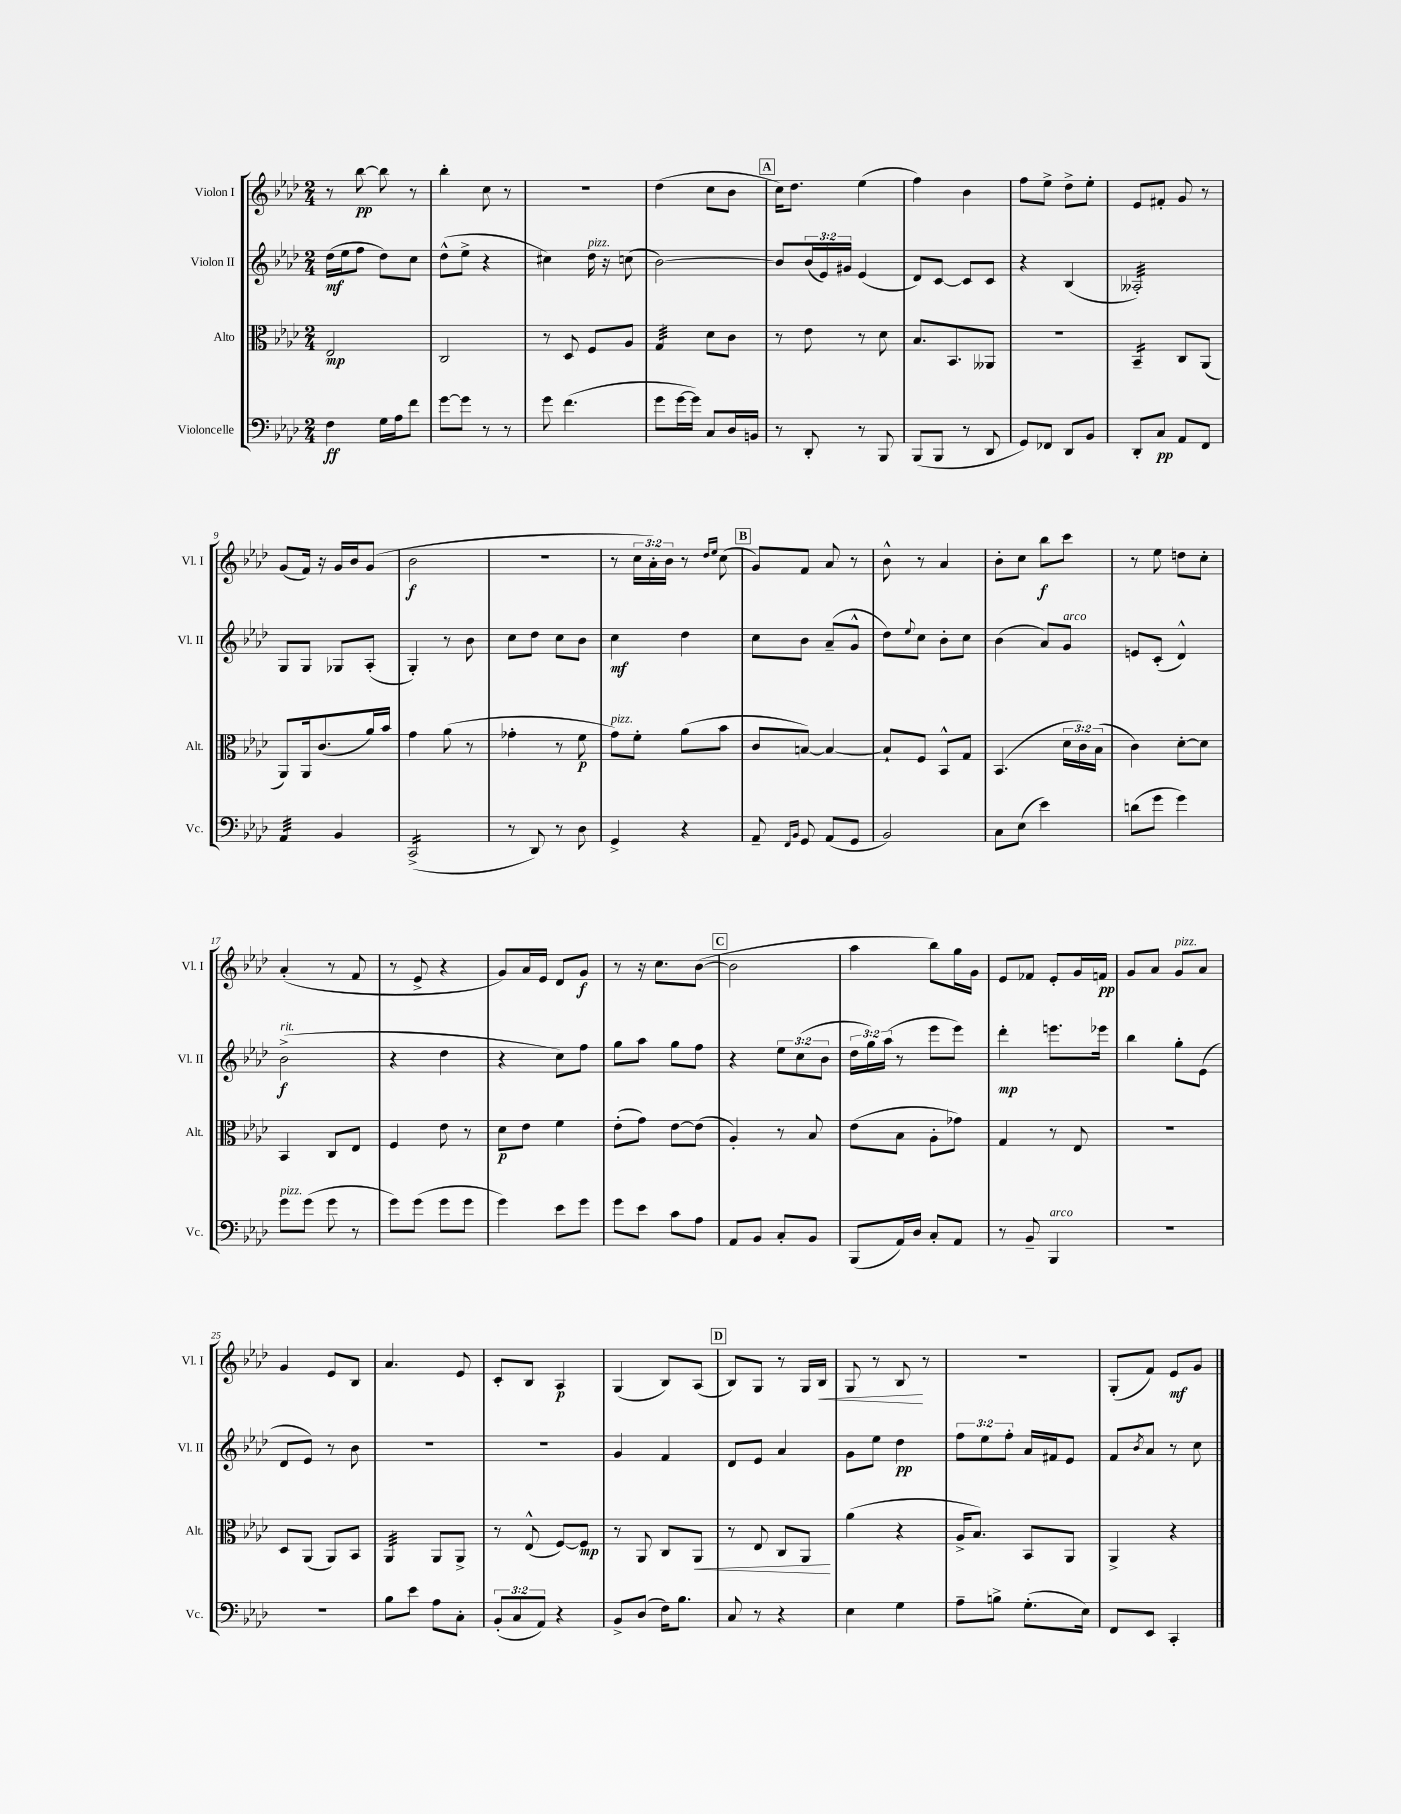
<<
\new StaffGroup <<
\new Staff = "s0" \with { instrumentName = "Violon I" shortInstrumentName = "Vl. I" } {
    \clef treble \key aes \major \numericTimeSignature \time 2/4 \override Staff.TupletNumber.text = #tuplet-number::calc-fraction-text
    r8 bes''8~\pp bes''8 r8 |
    bes''4-. c''8 r8 |
    R2 |
    des''4( c''8 bes'8 |
    \mark \markup { \box "A" } c''16) des''8. ees''4( |
    f''4) bes'4 |
    f''8 ees''8-> des''8-> ees''8-. |
    ees'8 fis'8-. g'8 r8 |
    g'8( f'16) r16 g'16 bes'16 g'8( |
    bes'2\f |
    r2 |
    r8 \tuplet 3/2 { c''16 aes'16-.) bes'16 } r8 \grace { des''16 ees''16 } c''8( |
    \mark \markup { \box "B" } g'8) f'8 aes'8 r8 |
    bes'8-^ r8 aes'4 |
    bes'8-. c''8 bes''8\f c'''8 |
    r8 ees''8 d''8 c''8-. |
    aes'4-.( r8 f'8 |
    r8 ees'8-> r4 |
    g'8) aes'16 ees'16 des'8 g'8\f |
    r8 r16 c''8. bes'8~( |
    \mark \markup { \box "C" } bes'2 |
    aes''4 bes''8) g''16 g'16 |
    ees'8 fes'8 ees'8-. g'16 f'16\pp |
    g'8 aes'8 g'8^\markup { \italic "pizz." } aes'8 |
    g'4 ees'8 bes8 |
    aes'4. ees'8 |
    c'8-. bes8 aes4\p |
    g4( bes8) aes8( |
    \mark \markup { \box "D" } bes8) g8 r8 g16 bes16\< |
    g8 r8 bes8\! r8 |
    R2 |
    g8-.( f'8) ees'8\mf g'8 \bar "|." |
}
\new Staff = "s1" \with { instrumentName = "Violon II" shortInstrumentName = "Vl. II" } {
    \clef treble \key aes \major \numericTimeSignature \time 2/4 \override Staff.TupletNumber.text = #tuplet-number::calc-fraction-text
    des''16\mf( ees''16 f''8 des''8) c''8 |
    des''8-^( ees''8-> r4 |
    cis''4) des''16^\markup { \italic "pizz." } r16 c''8( |
    bes'2~) |
    \mark \markup { \box "A" } bes'8 \tuplet 3/2 { bes'16( ees'16) gis'16 } ees'4( |
    des'8) c'8~ c'8 c'8 |
    r4 bes4( |
    aeses2:32-.) |
    g8 g8 ges8 aes8-.( |
    g4-.) r8 bes'8 |
    c''8 des''8 c''8 bes'8 |
    c''4\mf des''4 |
    \mark \markup { \box "B" } c''8 bes'8 aes'8--( g'8-^ |
    des''8) \appoggiatura { ees''8 } c''8 bes'8-. c''8 |
    bes'4( aes'8) g'8^\markup { \italic "arco" } |
    e'8 c'8-.( des'4-^) |
    bes'2->\f^\markup { \italic "rit." }( |
    r4 des''4 |
    r4 c''8) f''8 |
    g''8 aes''8 g''8 f''8 |
    \mark \markup { \box "C" } r4 \tuplet 3/2 { ees''8 c''8( bes'8 } |
    \tuplet 3/2 { des''16 g''16) aes''16( } r8 ees'''8 ees'''8) |
    des'''4-.\mp e'''8. ees'''16 |
    bes''4 g''8-. ees'8( |
    des'8 ees'8) r8 bes'8 |
    R2 |
    R2 |
    g'4 f'4 |
    \mark \markup { \box "D" } des'8 ees'8 aes'4 |
    g'8 ees''8 des''4\pp |
    \tuplet 3/2 { f''8 ees''8 f''8-. } aes'16 fis'16 ees'8 |
    f'8 \acciaccatura { bes'8 } aes'8 r8 c''8 \bar "|." |
}
\new Staff = "s2" \with { instrumentName = "Alto" shortInstrumentName = "Alt." } {
    \clef alto \key aes \major \numericTimeSignature \time 2/4 \override Staff.TupletNumber.text = #tuplet-number::calc-fraction-text
    ees2\mp |
    c2 |
    r8 des8 f8 aes8 |
    g4:32 des'8 c'8 |
    \mark \markup { \box "A" } r8 ees'8 r8 des'8 |
    bes8. bes,8. aeses,8 |
    r2 |
    bes,4:16-- c8 aes,8( |
    aes,8) aes,16 c'8.( aes'16) bes'16 |
    g'4 aes'8( r8 |
    ges'4-. r8 f'8\p |
    g'8^\markup { \italic "pizz." }) f'8-. aes'8( bes'8 |
    \mark \markup { \box "B" } c'8 b8~) b4~ |
    b8-! f8 bes,8-^ g8 |
    bes,4.( \tuplet 3/2 { des'16 c'16) bes16( } |
    c'4) des'8~-. des'8 |
    bes,4 c8 ees8 |
    f4 ees'8 r8 |
    des'8\p ees'8 f'4 |
    ees'8-.( g'8) ees'8~ ees'8( |
    \mark \markup { \box "C" } aes4-.) r8 bes8 |
    ees'8( bes8 aes8-. ges'8) |
    g4 r8 ees8 |
    R2 |
    des8 aes,8( aes,8) bes,8 |
    aes,4:32 aes,8 aes,8-> |
    r8 ees8-^( f8~) f8\mp |
    r8 aes,8 c8 aes,8\< |
    \mark \markup { \box "D" } r8 ees8 c8 aes,8\! |
    aes'4( r4 |
    aes16-> bes8.) bes,8 aes,8 |
    aes,4-> r4 \bar "|." |
}
\new Staff = "s3" \with { instrumentName = "Violoncelle" shortInstrumentName = "Vc." } {
    \clef bass \key aes \major \numericTimeSignature \time 2/4 \override Staff.TupletNumber.text = #tuplet-number::calc-fraction-text
    f4\ff g16 aes16 f'8 |
    g'8~ g'8 r8 r8 |
    g'8 f'4.( |
    g'8 g'16~ g'16) c8 des16 b,16 |
    \mark \markup { \box "A" } r8 des,8-. r8 bes,,8 |
    bes,,8( bes,,8 r8 des,8 |
    g,8) fes,8 des,8 bes,8 |
    des,8-. c8\pp aes,8 f,8 |
    aes,4:32 bes,4 |
    c,2:16->( |
    r8 des,8) r8 des8 |
    g,4-> r4 |
    \mark \markup { \box "B" } aes,8-- \grace { f,16 bes,16 } g,8 aes,8( g,8 |
    bes,2) |
    c8 ees8( ees'4) |
    d'8( g'8 g'4) |
    g'8^\markup { \italic "pizz." } g'8( g'8 r8 |
    g'8) g'8( g'8 g'8 |
    g'4) ees'8 g'8 |
    g'8 ees'8 c'8 aes8 |
    \mark \markup { \box "C" } aes,8 bes,8 c8-. bes,8 |
    bes,,8( aes,16) des16 c8-. aes,8 |
    r8 bes,8-- bes,,4^\markup { \italic "arco" } |
    R2 |
    R2 |
    bes8 ees'8 aes8 c8-. |
    \tuplet 3/2 { bes,8-.( c8 aes,8) } r4 |
    bes,8-> des8( f16) bes8. |
    \mark \markup { \box "D" } c8 r8 r4 |
    ees4 g4 |
    aes8-- b8-> g8.-.( ees16) |
    f,8 ees,8 c,4-. \bar "|." |
}
>>
>>
